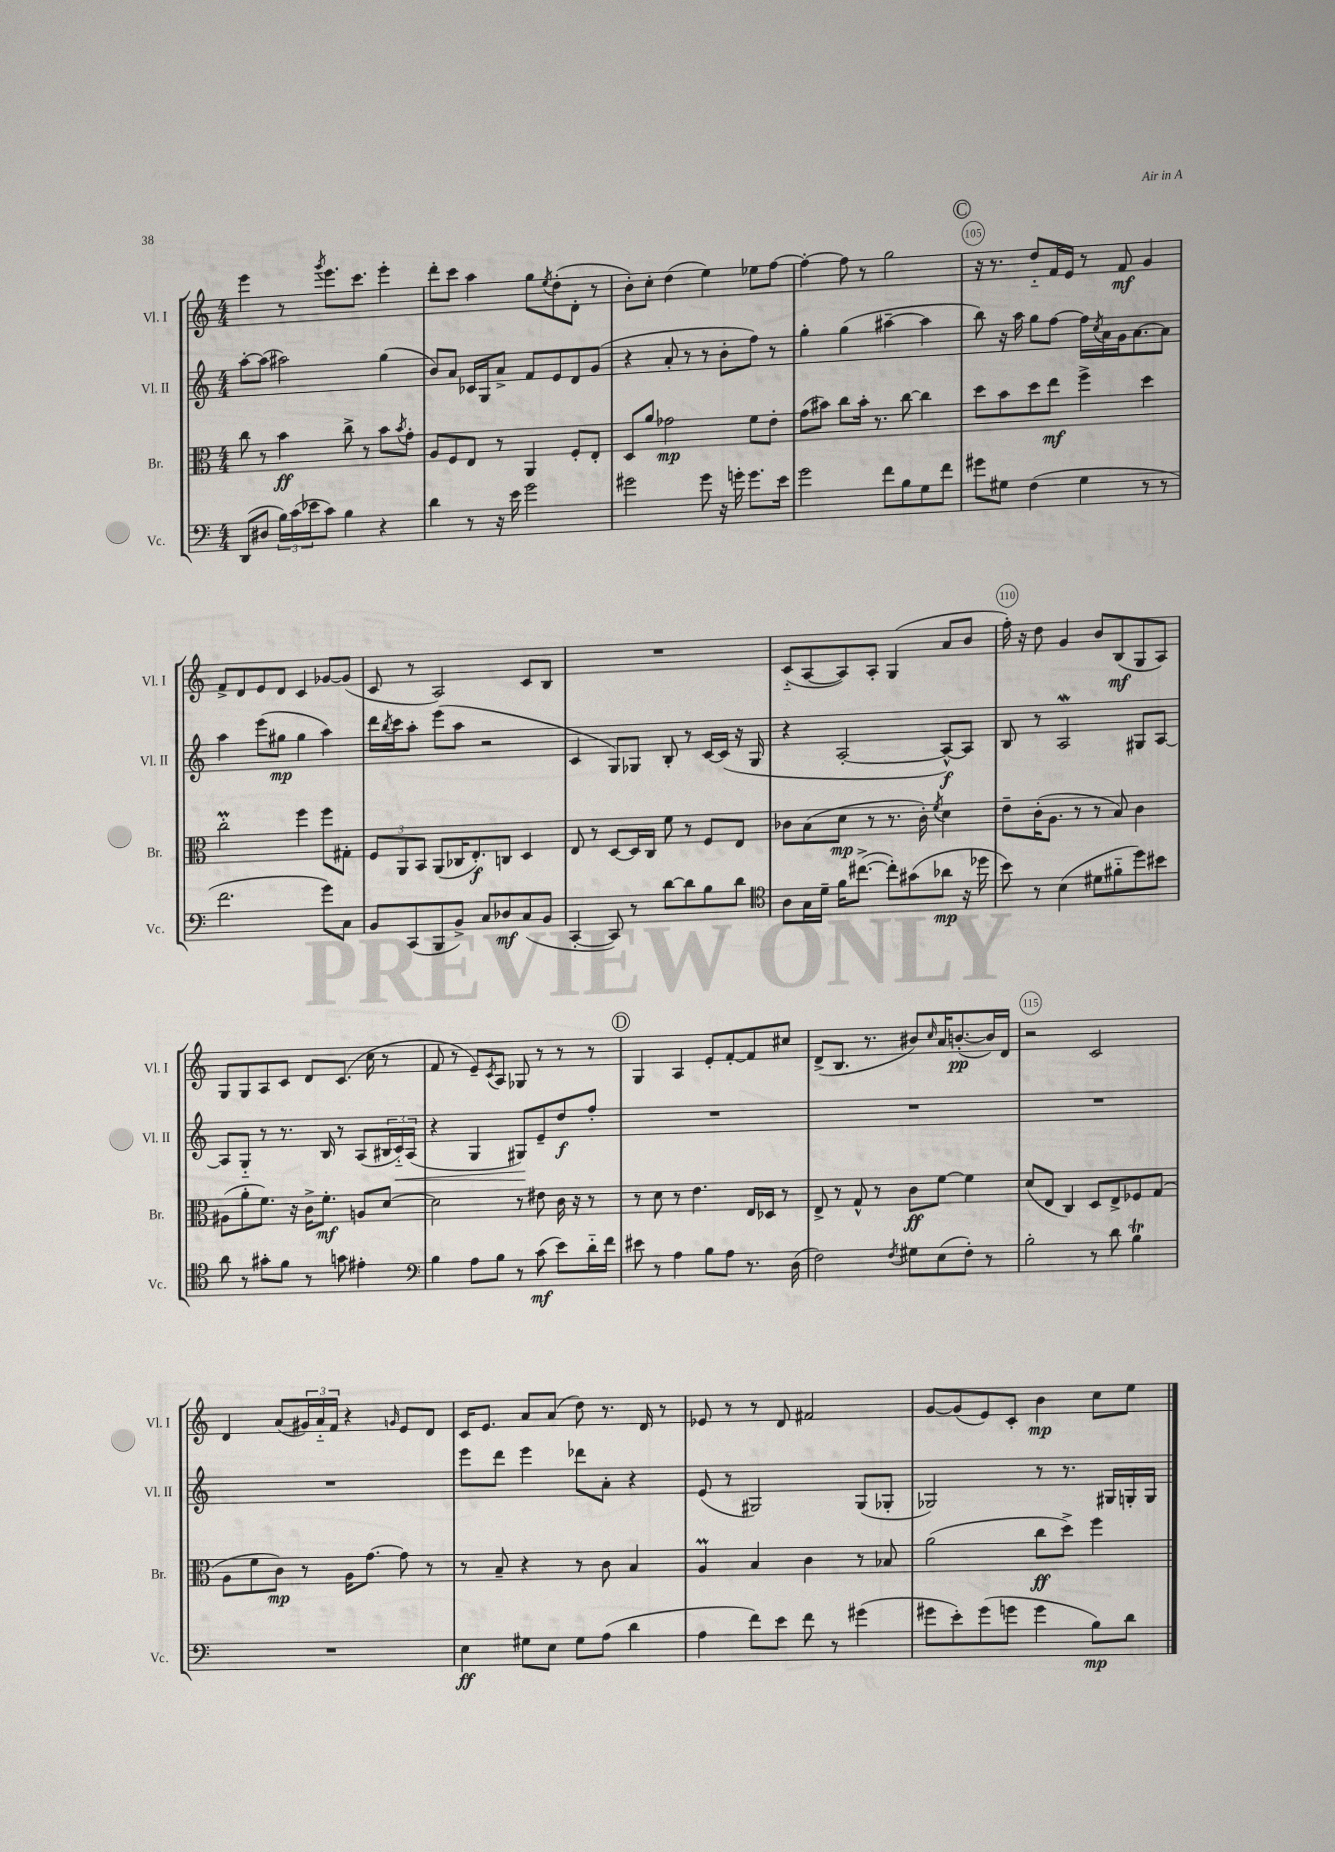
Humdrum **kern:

**kern	**dynam	**kern	**dynam	**kern	**dynam	**kern	**dynam
*part4	*part4	*part3	*part3	*part2	*part2	*part1	*part1
*staff4	*staff4	*staff3	*staff3	*staff2	*staff2	*staff1	*staff1
*I"Vc.	*	*I"Br.	*	*I"Vl. II	*	*I"Vl. I	*
*I'Vc.	*	*I'Br.	*	*I'Vl. II	*	*I'Vl. I	*
*clefF4	*	*clefC3	*	*clefG2	*	*clefG2	*
*k[]	*	*k[]	*	*k[]	*	*k[]	*
*M4/4	*	*M4/4	*	*M4/4	*	*M4/4	*
=101	=101	=101	=101	=101	=101	=101	=101
(8DD/L	.	8cc\	.	[8aa'\L	.	4eee\	.
8D#X/J	.	8r	.	(8aa\J]	.	.	.
24B\LL)	.	4b\	ff	2aa#X\)	.	8r	.
(24c\	.	.	.	.	.	.	.
24e-X\J	.	.	.	.	.	.	.
.	.	.	.	.	.	8qggg/	.
8c\J)	.	.	.	.	.	8.eee\L	.
4B\	.	8cc^\	.	.	.	.	.
.	.	.	.	.	.	8.ccc\J	.
.	.	8r	.	.	.	.	.
4r	.	8b\L	.	(4gg\	.	4eee'\	.
.	.	8qb/	.	.	.	.	.
.	.	8g'\J	.	.	.	.	.
=102	=102	=102	=102	=102	=102	=102	=102
4d\	.	8A/L	.	8b/L)	.	8ddd'\L	.
.	.	8F/	.	8a/J	.	8ccc\J	.
8r	.	8E/J	.	16c-X/LL	.	4aa\	.
.	.	.	.	16G/J	.	.	.
16r	.	8r	.	8a^/J	.	.	.
16e\	.	.	.	.	.	.	.
2g\	.	4AA/	.	8f/L	.	8gg\L	.
.	.	.	.	.	.	8qee/	.
.	.	.	.	8e/	.	(8dd'\	.
.	.	8F'/L	.	8d/	.	8d'\J	.
.	.	8E'/J	.	(8g/J	.	8r	.
=103	=103	=103	=103	=103	=103	=103	=103
2g#X\	.	8D/L	.	4r	.	8b'\L)	.
.	.	8a/J	.	.	.	8cc'\J	.
.	.	2g-X\	mp	8a'/	.	(4dd\	.
.	.	.	.	8r	.	.	.
8g#\	.	.	.	8r	.	4ee\)	.
16r	.	.	.	8b'\L	.	.	.
16gn'\	.	.	.	.	.	.	.
8.g\L	.	8f\L	.	8ff\J)	.	8ee-X\L	.
.	.	8e'\J	.	8r	.	[8ff\J	.
16e\Jk	.	.	.	.	.	.	.
=104	=104	=104	=104	=104	=104	=104	=104
2g\	.	(8g\L	.	4gg'\	.	4ff'\_	.
.	.	8b#X\J)	.	.	.	.	.
.	.	8cc\L	.	(4gg\	.	8ff\]	.
.	.	16b#'\Jk	.	.	.	8r	.
.	.	8.r	.	.	.	.	.
8f\L	.	.	.	[4aa#X~\	.	2gg\	.
8B\	.	[8cc\	.	.	.	.	.
8G\	.	4cc\]	.	4aa#\]	.	.	.
8f\J	.	.	.	.	.	.	.
!!LO:REH:place=s1:t=C
=105	=105	=105	=105	=105	=105	=105	=105
8g#X\L	.	8dd\L	.	8bb\)	.	16r	.
.	.	.	.	.	.	8.r	.
8G#X\J	.	8b\	.	16r	.	.	.
.	.	.	.	16aa\	.	.	.
(4F\	.	8dd\	.	8gg\L	.	8dd/L	.
.	.	8ee\J	mf	[8ff\J	.	16f/L	.
.	.	.	.	.	.	16e/JJ	.
4G#\	.	4ff^\	.	16ff\LL]	.	8r	.
.	.	.	.	8qcc/	.	.	.
.	.	.	.	16a\	.	.	.
.	.	.	.	16g\J	.	8f/	mf
.	.	.	.	[8.a\	.	.	.
8r	.	4dd\	.	.	.	4g/	.
8r	.	.	.	8a\J]	.	.	.
!!LO:LB:g=z
=106	=106	=106	=106	=106	=106	=106	=106
2.f\	.	2ccM'\	.	4aa\	.	8f^/L	.
.	.	.	.	.	.	8d/	.
.	.	.	.	(8eee\L	.	8e/	.
.	.	.	.	8gg#X\J	mp	8d/J	.
.	.	4ff\	.	4gg#\	.	4c/	.
8g\L)	.	8ff\L	.	4aa\)	.	[8g-X/L	.
8C\J	.	8G#X'\J	.	.	.	(8g-/J]	.
=107	=107	=107	=107	=107	=107	=107	=107
8BB/L	.	12F/L	.	16ddd\LL	.	8c/	.
.	.	.	.	8qbb/	.	.	.
.	.	.	.	16ccc\J	.	.	.
.	.	12AA/	.	.	.	.	.
(8CC/	.	.	.	8aa'\J	.	8r	.
.	.	12BB/J	.	.	.	.	.
8BBB/	.	(8AA/L	.	(8eee\L	.	2A/)	.
8BB^/J)	.	16C-X/K	.	8aa\J	.	.	.
.	.	8.E'/)	f	.	.	.	.
8C/L	.	.	.	2r	.	.	.
8D-X/	mf	8Cn/J	.	.	.	.	.
(8C/	.	4D/	.	.	.	8c/L	.
8BB/J	.	.	.	.	.	8B/J	.
=108	=108	=108	=108	=108	=108	=108	=108
[4CC'/	.	8E/	.	4c/	.	1r	.
.	.	8r	.	.	.	.	.
8CC/])	.	[8D/L	.	8G/L)	.	.	.
8r	.	16D/L]	.	8G-X/J	.	.	.
.	.	16C/JJ	.	.	.	.	.
[8d\L	.	8f\	.	8B'/	.	.	.
8d\]	.	8r	.	8r	.	.	.
8B\	.	8F/L	.	[16c/LL	.	.	.
.	.	.	.	(16c/JJ]	.	.	.
8d\J	.	8E/J	.	16r	.	.	.
.	.	.	.	16G-/	.	.	.
=109	=109	=109	=109	=109	=109	=109	=109
*clefC4	*	*	*	*	*	*	*
8A\L	.	8c-X\L	.	4r	.	(8c/L	.
16G\L	.	(8B\	.	.	.	[8A/	.
16d~\JJ	.	.	.	.	.	.	.
16f\KL	.	8d\J	mp	[2A'/	.	8A/])	.
([8.cc#X^\J	.	.	.	.	.	.	.
.	.	8r	.	.	.	8A'/J	.
8cc#'\L])	.	8.r	.	.	.	(4G/	.
(8g#X\	.	.	.	.	.	.	.
.	.	16c-'\)	.	.	.	.	.
.	.	8qf/	.	.	.	.	.
8a-X\J	mp	4d\	.	8A^^/L_)	f	8a/L	.
16r	.	.	.	8A/J]	.	8b/J	.
16dd-X\	.	.	.	.	.	.	.
=110	=110	=110	=110	=110	=110	=110	=110
8b\)	.	8e~\L	.	8B/	.	16ff'\)	.
.	.	.	.	.	.	16r	.
8r	.	(16c'\K	.	8r	.	8dd\	.
.	.	8.A\J	.	.	.	.	.
(4B\	.	.	.	2AW/	.	4g/	.
.	.	8r	.	.	.	.	.
8d#X\L	.	8r	.	.	.	8b/L	.
8f#X\	.	8B/)	.	.	.	(8B/	mf
8dd\)	.	4c\	.	8G#X/L	.	8G/	.
8b#X\J	.	.	.	[8A/J	.	8A/J)	.
!!LO:LB:g=z
=111	=111	=111	=111	=111	=111	=111	=111
8a\	.	(8A#X\L	.	8A/L]	.	8G/L	.
8r	.	8a'\	.	8G/J	.	8G/	.
8g#X'\L	.	8.f\J)	.	8r	.	8A/	.
8f\J	.	.	.	8.r	.	8c/J	.
.	.	16r	.	.	.	.	.
8r	.	16c^\KL	.	.	.	8d/L	.
.	.	8.f'\J	mf	16B/	.	.	.
8gn\	.	.	.	8r	.	(8.c/J	.
4e#X'\	.	8An/L	.	(8A/L	.	.	.
.	.	.	.	.	.	16cc\	.
.	.	[8d/J	.	24B#X/L	.	8r	.
!	!	!	!	!	!LO:HP:b	!	!
.	.	.	.	24c/)	<	.	.
.	.	.	.	(24A/JJ	.	.	.
=112	=112	=112	=112	=112	=112	=112	=112
*clefF4	*	*	*	*	*	*	*
4B\	.	2d\]	.	4r	.	8f/	.
.	.	.	.	.	.	8r	.
8A\L	.	.	.	4G/	.	8e~/L)	.
.	.	.	.	.	.	8qc/	.
8B\J	.	.	.	.	.	8A/J	.
8r	.	8r	.	8G#X/L)	.	8G-X/	.
(8c\	mf	8e#X\	.	8e~/	[	8r	.
8e\L)	.	16c\	.	8dd/	f	8r	.
.	.	16r	.	.	.	.	.
16d\L	.	8r	.	8ff'/J	.	8r	.
16f\JJ	.	.	.	.	.	.	.
!!LO:REH:place=s1:t=D
=113	=113	=113	=113	=113	=113	=113	=113
8e#X\	.	8r	.	1r	.	4G/	.
8r	.	8d\	.	.	.	.	.
4A\	.	8r	.	.	.	4A/	.
.	.	4.e\	.	.	.	.	.
8B\L	.	.	.	.	.	8e'/L	.
8A\J	.	.	.	.	.	[8f'/	.
8.r	.	16E/LL	.	.	.	8f/]	.
.	.	16D-X/JJ	.	.	.	.	.
.	.	8r	.	.	.	8cc#X/J	.
(16D\	.	.	.	.	.	.	.
=114	=114	=114	=114	=114	=114	=114	=114
2F\)	.	8E^/	.	1r	.	(8d^/L	.
.	.	8r	.	.	.	8.B/J	.
.	.	8G^^/	.	.	.	.	.
.	.	.	.	.	.	8.r	.
.	.	8r	.	.	.	.	.
8qF/	.	.	.	.	.	.	.
8G#X\L	.	8c\L	ff	.	.	8b#X/L)	.
.	.	.	.	.	.	16qqcc/	.
(8E\	.	[8f\J	.	.	.	16a/K	.
.	.	.	.	.	.	([8.bn'/	pp
8F'\J)	.	4f\]	.	.	.	.	.
8r	.	.	.	.	.	16b/L])	.
.	.	.	.	.	.	16d/JJ	.
=115	=115	=115	=115	=115	=115	=115	=115
2B'\	.	(8d/L	.	1r	.	2r	.
.	.	8E/J	.	.	.	.	.
.	.	4C/)	.	.	.	.	.
8r	.	8D/L	.	.	.	2c/	.
8d\	.	8E^/	.	.	.	.	.
4Bt\	.	8F-X/	.	.	.	.	.
.	.	(8G/J	.	.	.	.	.
!!LO:LB:g=z
=116	=116	=116	=116	=116	=116	=116	=116
1r	.	8A\L	.	1r	.	4d/	.
.	.	8f\	.	.	.	.	.
.	.	8c\J)	mp	.	.	(8a/L	.
.	.	8r	.	.	.	24g#X/L)	.
.	.	.	.	.	.	24a/	.
.	.	.	.	.	.	24f/JJ	.
.	.	16A\KL	.	.	.	4r	.
.	.	[8.g\J	.	.	.	.	.
.	.	.	.	.	.	16qqgn/	.
.	.	8g\]	.	.	.	8e/L	.
.	.	8r	.	.	.	8d/J	.
=117	=117	=117	=117	=117	=117	=117	=117
4E\	ff	8r	.	8eee\L	.	16c/KL	.
.	.	.	.	.	.	8.e/J	.
.	.	8B~/	.	8ddd\J	.	.	.
8G#X\L	.	4r	.	4eee\	.	8a/L	.
8E\J	.	.	.	.	.	(8a/J	.
8G#\L	.	8r	.	8ddd-X\L	.	8dd\)	.
(8A\J	.	8c\	.	8a'\J	.	8.r	.
4d\	.	4B/	.	4r	.	.	.
.	.	.	.	.	.	16d/	.
.	.	.	.	.	.	8r	.
=118	=118	=118	=118	=118	=118	=118	=118
4A\	.	4AM/	.	(8e/	.	8e-X/	.
.	.	.	.	8r	.	8r	.
8f\L)	.	4B/	.	2G#X/)	.	8r	.
8e\J	.	.	.	.	.	8d/	.
8f\	.	4c\	.	.	.	2f#X/	.
8r	.	.	.	.	.	.	.
(4g#X\	.	8r	.	(8G#/L	.	.	.
.	.	8B-X/	.	8G-X'/J	.	.	.
=119	=119	=119	=119	=119	=119	=119	=119
8g#X\L	.	(2a\	.	2G-X/)	.	[8g/L	.
8e'\)	.	.	.	.	.	(8g/]	.
(8g#\	.	.	.	.	.	8e/)	.
8gn\J	.	.	.	.	.	8c'/J	.
4g\	.	8cc\L	ff	8r	.	4b\	mp
.	.	8dd^\J)	.	8.r	.	.	.
8B\L)	mp	4ff\	.	.	.	8cc\L	.
.	.	.	.	16G#X/LL	.	.	.
8d\J	.	.	.	16Gn'/	.	8ee\J	.
.	.	.	.	16G/JJ	.	.	.
==	==	==	==	==	==	==	==
*-	*-	*-	*-	*-	*-	*-	*-
